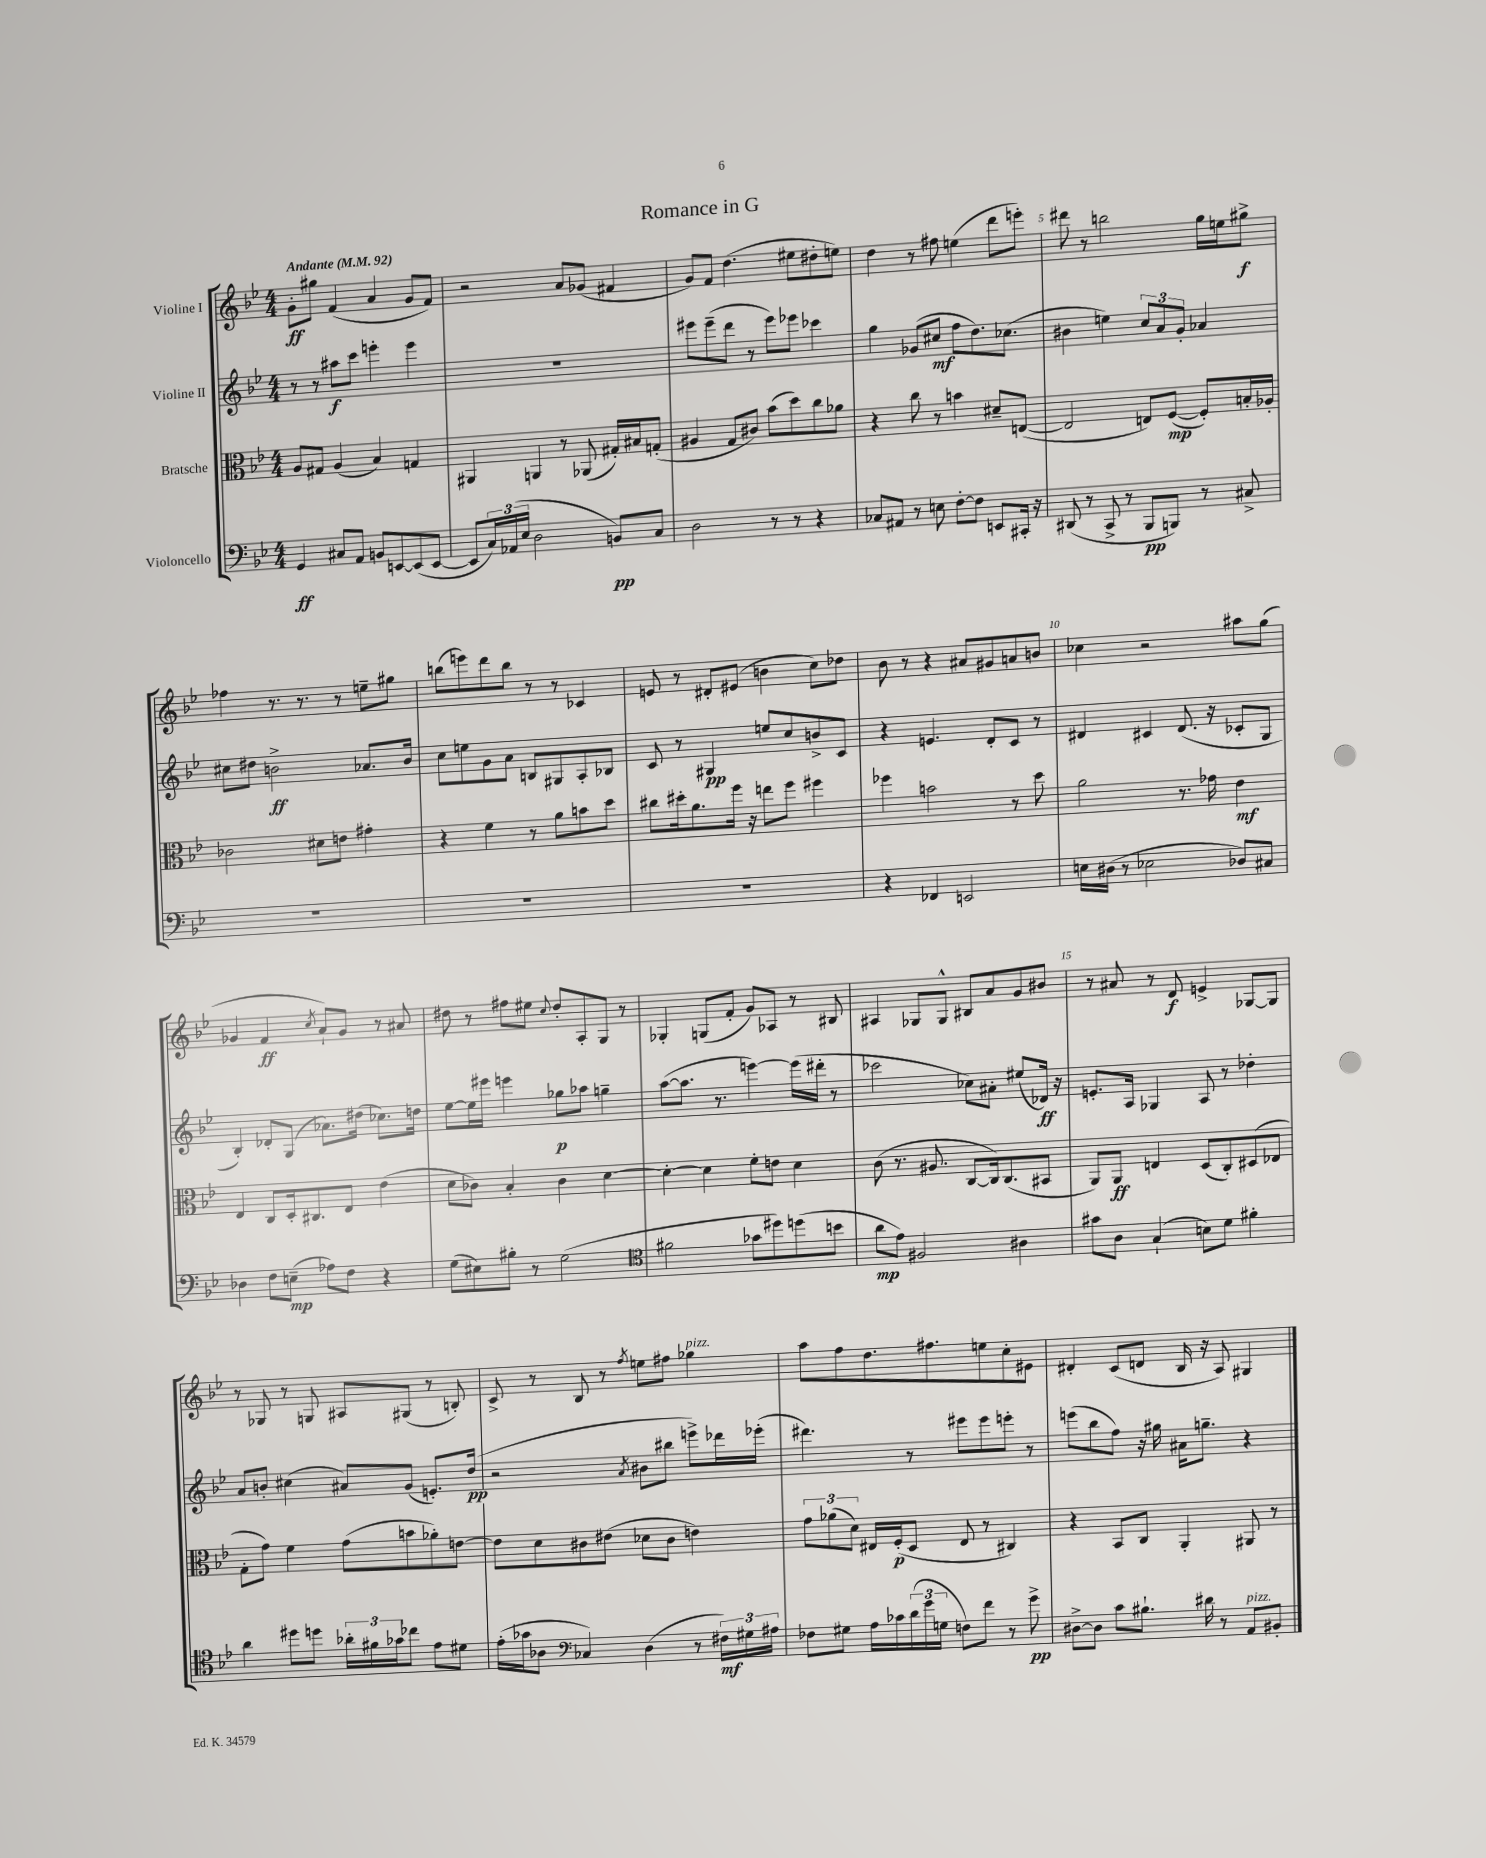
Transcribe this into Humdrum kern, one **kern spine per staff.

**kern	**kern	**kern	**kern
*staff4	*staff3	*staff2	*staff1
*clefF4	*clefC3	*clefG2	*clefG2
*k[b-e-]	*k[b-e-]	*k[b-e-]	*k[b-e-]
*M4/4	*M4/4	*M4/4	*M4/4
*MM92	*MM92	*MM92	*MM92
4GG	8A	8r	8g'
.	8G#	8r	8gg#
8C#	(4A	8aa#	(4f
8AA	.	8ccc	.
8BB	4B-)	4eee'	4a
[8EE	.	.	.
(8EE]	4G	4eee	8g
[8EE	.	.	8f)
=	=	=	=
8EE]	4AA#	1r	2r
24C)	.	.	.
(24AA-	.	.	.
24E-	.	.	.
2D	4AA	.	.
.	8r	.	8a
.	(8AA-	.	(8g-
8BB)	16G#')	.	4f#
.	16B#	.	.
8C	(8G'	.	.
=	=	=	=
2D	4A#	8eee#	8g)
.	.	(8eee#~	8f
.	8G	8ddd	(4.dd
.	8c#)	8r	.
8r	(8b-	8eee#)	.
8r	8dd)	8eee-	8ee#
4r	8cc	4ccc-	8dd#'
.	8a-	.	8ee)
=	=	=	=
8C-	4r	4gg	4dd
8AA#	.	.	.
8r	8cc	(8g-	8r
8E	8r	8cc#	8ff#
[8F'	4b	8ff	(4ee
8F]	.	8.dd)	.
8EE	8d#~	.	8ddd
.	.	(8.cc-	.
16CC#'	([8E	.	8eee')
16r	.	.	.
=	=	=	=
(8DD#	2E]	4b#	8ddd#
8r	.	.	8r
8CC^	.	4ee)	2bb
8r	.	.	.
8BBB-	8E)	12cc	.
.	.	12a	.
8BBB)	([8F	.	.
.	.	12g'	.
8r	8F'])	4a-	16gg
.	.	.	16ee
8C#^	16B'	.	8gg#^
.	16A-'	.	.
=	=	=	=
1r	2c-	8cc#	4ff-
.	.	8dd#	.
.	.	2b^	8.r
.	.	.	8.r
.	8d#	.	.
.	8e	.	8r
.	4g#'	8.a-	8ee~
.	.	.	8gg#
.	.	16b	.
=	=	=	=
1r	4r	8cc	(8bb
.	.	8ee	8eee)
.	4f	8g	8ddd
.	.	8a	8bb
.	8r	8B	8r
.	8a	8G#	8r
.	8b	8A'	4c-
.	8dd	8B-	.
=	=	=	=
1r	8cc#	8c	8e
.	16dd#'	8r	8r
.	8.a	.	.
.	.	4G#	8d#'
.	16ff	.	(8e#
.	16r	.	.
.	8ee	8ee	4b
.	8ff	8cc	.
.	4ff#	8b^	8cc)
.	.	8c	8dd-
=	=	=	=
4r	4ff-	4r	8b-
.	.	.	8r
4FF-	2b	4.e	4r
2EE	.	.	8a#
.	.	8d'	8g#
.	8r	8c	8a
.	8dd	8r	8b
=	=	=	=
16E	2a	4d#	4cc-
(16D#	.	.	.
8r	.	.	.
2E-	.	4c#	2r
.	8.r	(8.d#	.
.	16g-	16r	.
8D-)	4e-	8c-'	8aa#
8C#	.	8G	(8gg
=	=	=	=
4D-	4E-	4B-')	4g-
8F	8C	8d-'	4f
(8E~	16D'	(8G	.
.	8.C#	.	.
.	.	.	8qcc
8A-)	.	8.a-)	8a`)
8F	8E-	.	8g-
.	.	(16dd#	.
4r	(4e-	8.cc-)	8r
.	.	.	8a#
.	.	16dd	.
=	=	=	=
(8G	8d	[8ee-	8dd#
8E#)	8c-)	16ee-]	8r
.	.	16eee#	.
8B#'	4B-'	4eee	8ff#
8r	.	.	8ee#
.	.	.	8qqcc
(2G	4c-	8gg-	8dd#'
.	.	8aa-	8A'
.	[4d	4gg~	8G
.	.	.	8r
=	=	=	=
*clefC4	*	*	*
2f#	4d'_	([8aa	4G-'
.	.	8.aa]	.
.	4d]	.	(8G
.	.	8.r	.
.	.	.	8f'
8g-	8f'	[4eee)	8g)
8dd#)	8e	.	8A-
(8dd	4d	(16eee]	8r
.	.	16ddd#'	.
8b	.	8r	8B#
=	=	=	=
8a	(8c	2ccc-	4A#
8e-)	8.r	.	.
2F#	.	.	8G-
.	8.A#	.	.
.	.	.	8G-^^
.	[8C	8cc-)	8B#
.	16C])	8a#'	8a
.	(8.C	.	.
4A#	.	(8ee#	8g
.	8BB#	16d-)	8b#
.	.	16r	.
=	=	=	=
8g#	8AA)	8.e'	8r
8A	8AA	.	8a#
.	.	16A	.
(4G`	4E	4G-	8r
.	.	.	8d
8B)	(8D	8A	4e^
8d	8C')	8r	.
4f#'	(8D#	4dd-'	[8G-
.	8E-	.	8G-]
=	=	=	=
4a	8G'	8a	8r
.	8g)	8b'	8G-
8dd#	4f	(4cc#	8r
8dd	.	.	8G
24a-'	(8g	8a#)	8A#
24f#	.	.	.
24g-	.	.	.
8cc-	8b	(8g	(8G#
8e-	8a-')	8.e')	8r
8d#	[8e	.	8B')
.	.	(16dd	.
=	=	=	=
(16e-'	8e]	2r	8c^
16g-	.	.	.
8A-	8d	.	8r
*clefF4	*	*	*
4C-)	8c#	.	8B-
.	(8e#	.	8r
.	.	8qa	8qff
(4D	8d-	8b#	8ee
.	8c#	8bb#	8ff#
8r	4e)	8eee^)	4gg-
24F#)	.	16ddd-	.
24G#	.	.	.
.	.	(16eee-'	.
24A#	.	.	.
=	=	=	=
8F-	12g	4.ddd#)	8aa
.	(12a-	.	.
8G#	.	.	8ff
.	12d)	.	.
16A	16E#	.	8.dd
16c-	(16F'	.	.
(24d	8D	8r	.
24g	.	.	.
.	.	.	8.ff#
24G	.	.	.
8F)	8E#	8eee#	.
8f	8r	8eee#	8ee
8r	4C#)	8eee'	8cc'
8g^	.	8r	8e#
=	=	=	=
[8D#^	4r	(8eee	4d#'
8D#]	.	8bb-	.
8c	8BB-	8ff)	(8c
8.B#`	8C	16r	8d
.	.	16gg#	.
.	4AA'	16a#	16B-
16d#	.	8.gg~	16r
8r	.	.	8A)
8AA	8AA#	4r	4G#
8BB#'	8r	.	.
==	==	==	==
*-	*-	*-	*-
